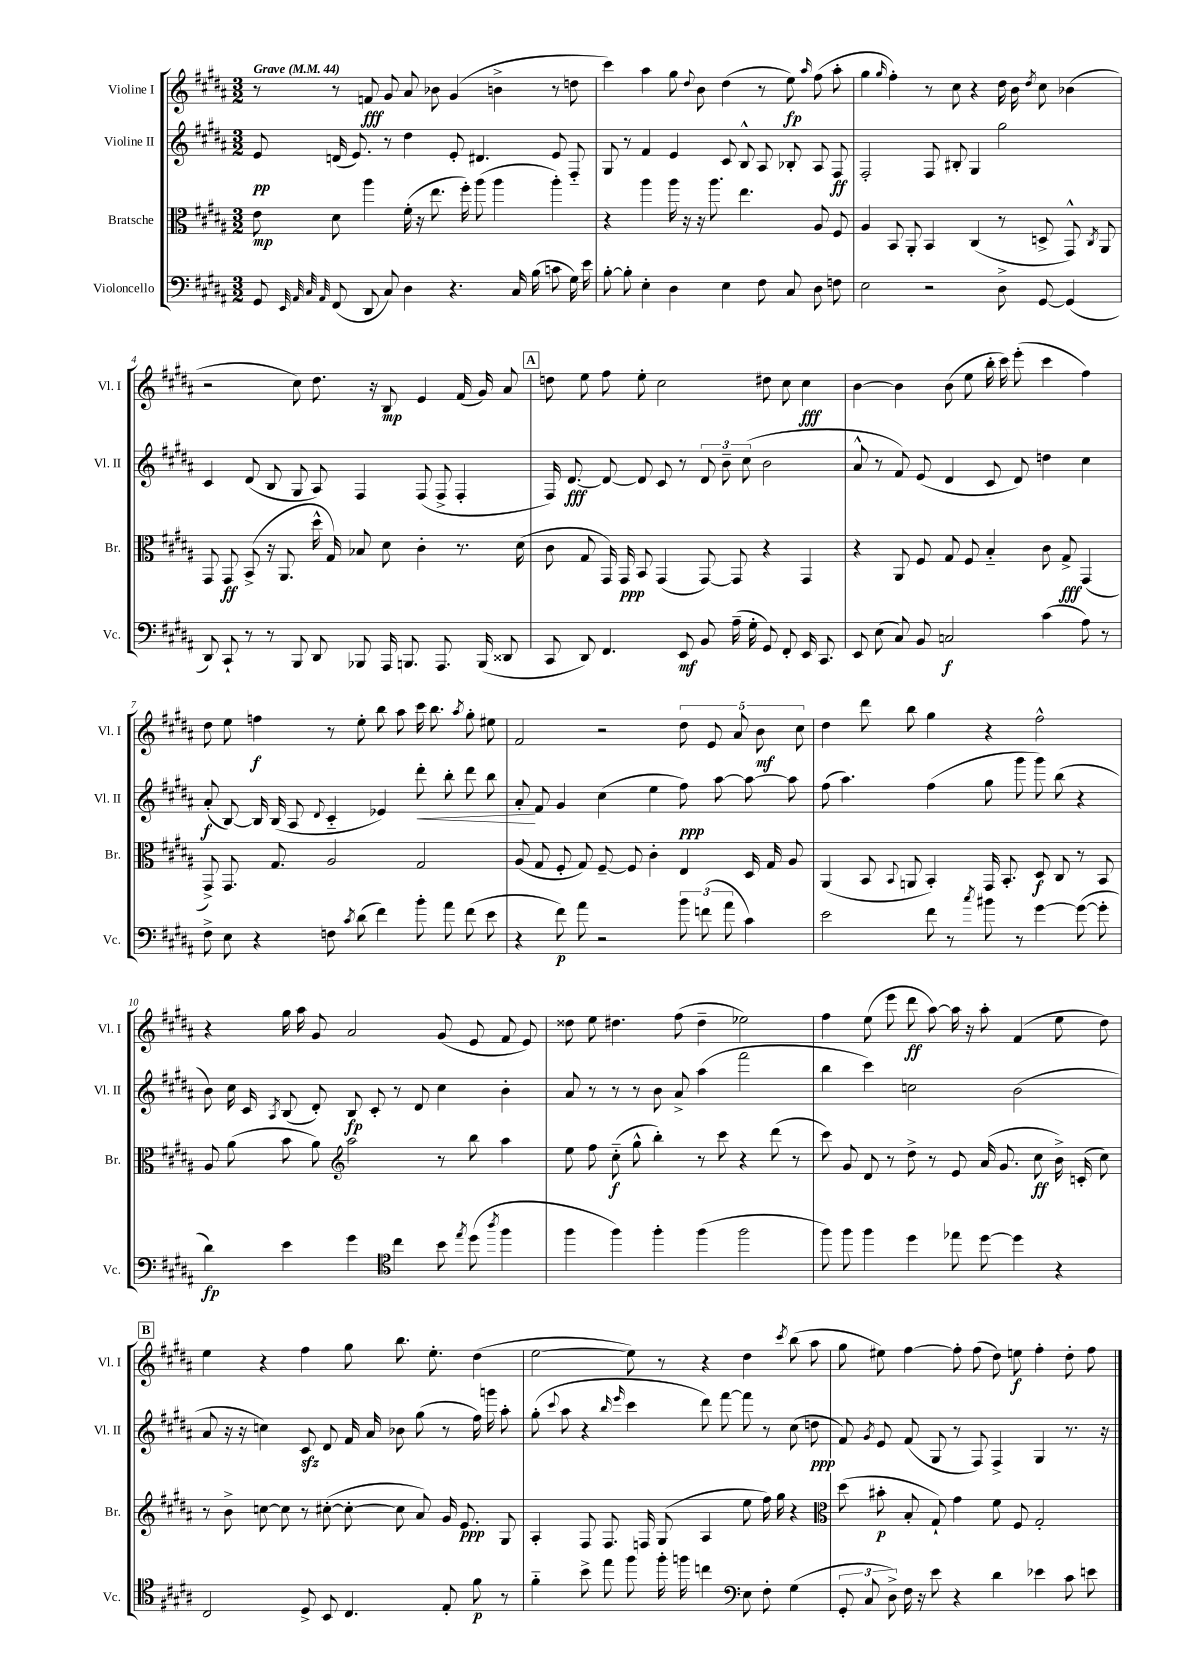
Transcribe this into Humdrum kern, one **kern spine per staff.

**kern	**kern	**kern	**kern
*staff4	*staff3	*staff2	*staff1
*clefF4	*clefC3	*clefG2	*clefG2
*k[f#c#g#d#a#]	*k[f#c#g#d#a#]	*k[f#c#g#d#a#]	*k[f#c#g#d#a#]
*M3/2	*M3/2	*M3/2	*M3/2
*MM44	*MM44	*MM44	*MM44
8GG#/	8e\	8e/	8r
32qqEE/	.	.	.
32qqAA#/	.	.	.
32qqC#/	.	.	.
32qqAA#/	.	.	.
(8FF#/	8d#\	(16d/	8r
.	.	8.e/)	.
8DD#/	4aa#\	.	8f/
8C#/)	.	8r	8g#/
4D#\	(16f#'\	4dd#\	8a#/
.	16r	.	.
.	8.ee\	.	8b-\
4.r	.	8e'/	(4g#/
.	16ff#'\)	.	.
.	(8aa#\	4.d#/	.
.	4aa#\	.	4b^\
16C#/	.	.	.
(16B\	.	.	.
8c\	4aa#'\)	8e/	8r
16G#\)	.	8F#'~/	8dd\
16e\	.	.	.
=	=	=	=
[8B'\	4r	8G#/	4ccc#\)
8B'\]	.	8r	.
4E'\	4aa#\	4f#/	4aa#\
4D#\	16aa#\	4e/	8gg#\
.	16r	.	.
.	.	.	8qqdd#/
.	16r	.	8b\
.	8.aa#\	.	.
4E\	.	8c#/	(4dd#\
.	4.ee\	8B^^/	.
8F#\	.	8A#/	8r
8C#/	.	8B-'/	8ee\)
.	.	.	16qqaa#/
8D#\	8A#/	8A#/	(8ff#\
8F\	8F#/	8F#/	8aa#'\
=	=	=	=
2E\	4A#/	2F#'/	4gg#\
.	.	.	16qqgg#/
.	8BB/	.	4ff#'\)
.	8AA#'/	.	.
2r	4BB/	8F#/	8r
.	.	8B#'/	8cc#\
.	(4C#/	4G#/	4r
8D#^\	8r	2gg#\	16dd#\
.	.	.	16b\
.	.	.	8qdd#/
[8GG#/	8D^/	.	8cc#\
(4GG#/]	8GG#^^/)	.	(4b-\
.	8qC#/	.	.
.	8AA#/	.	.
=	=	=	=
8DD#/)	8GG#/	4c#/	2r
8CC#`/	8GG#/	.	.
8r	(8BB^/	(8d#/	.
8r	16r	8B/	.
.	8.AA#/	.	.
8BBB/	.	8G#/	8cc#\)
8DD#/	16dd#^^\	8A#/)	8.dd#\
.	16G#/)	.	.
8BBB-/	8B-/	4F#/	.
.	.	.	16r
16AAA#/	8d#\	.	8B/
8.BBB/	.	.	.
.	4c#'\	(8F#/	4e/
8.AAA#/	.	8F#^/	.
.	8.r	4F#'/	(16f#/
(16BBB/	.	.	16g#/)
8DD##/	.	.	8a#/
.	(16d#\	.	.
=	=	=	=
8CC#/	8c#\	16F#/)	8dd\
.	.	[8.d#/	.
8DD#/)	8G#/	.	8ee\
4.FF#/	16GG#/)	8d#/_	8ff#\
.	16GG#/	.	.
.	8BB/	8d#/]	8ee'\
.	(4GG#/	8c#/	2cc#\
8EE/	.	8r	.
8BB/	[8GG#/)	12d#/	.
.	.	12b~\	.
(16A#~\	8GG#/]	.	.
.	.	(12cc#\	.
16G#'\	.	.	.
8GG#/)	4r	2b\	8dd#\
8FF#'/	.	.	8cc#\
16EE/	4GG#/	.	4cc#\
8.CC#/	.	.	.
=	=	=	=
8EE/	4r	8a#^^/	[4b\
(8E\	.	8r	.
8C#/)	8AA#/	8f#/)	4b\]
8BB/	8F#/	(8e/	.
2C/	8G#/	4d#/	(8b\
.	8F#/	.	8ee\
.	4B'~/	8c#/	16bb'\
.	.	.	16ccc#\)
.	.	8d#/)	(8eee'\
(4c#\	8c#\	4dd\	4ccc#\
.	8G#^/	.	.
8A#\)	(4GG#/	4cc#\	4ff#\)
8r	.	.	.
=	=	=	=
8F#^\	8GG#^/)	(8a#'/	8dd#\
8E\	8.GG#/	[8B/)	8ee\
4r	.	16B/]	4ff\
.	8.G#/	(16B/	.
.	.	8A#/	.
.	.	8qqd#/	.
8F\	2A#/	4c#'~/	8r
8qc#/	.	.	.
(8d#\	.	.	8ee'\
4f#\)	.	4e-/)	8bb\
.	.	.	8aa#\
8b'\	2G#/	8ddd#'\	16ccc#\
.	.	.	8.bb\
8a#\	.	8bb'\	.
.	.	.	8qaa#/
(8f#\	.	8ddd#\	8gg#'\
8e\	.	8bb\	8ee#\
=	=	=	=
4r	(8A#/	8a#'/	2f#/
.	8G#/	8f#/	.
8f#\)	8F#'/	4g#/	.
8a#\	8G#/)	.	.
2r	[8F#~/	(4cc#\	2r
.	8F#/]	.	.
.	4c#'\	4ee\	.
12b\	4E/	8ff#\)	10dd#\
(12f\	.	.	.
.	.	.	10e/
.	.	[8aa#\	.
12a#\	.	.	.
.	.	.	10a#/
4c#\)	16D#/	8aa#\_	.
.	.	.	10b\
.	16G#/	.	.
.	8A#/	8aa#\]	.
.	.	.	10cc#\
=	=	=	=
2e\	(4AA#/	(8ff#\	4dd#\
.	.	4.aa#\)	.
.	8BB/	.	8ddd#\
.	8qqBB/	.	.
.	8AA/	.	8bb\
8f#\	4BB'/)	(4ff#\	4gg#\
8r	.	.	.
8qcc#/	.	.	.
8b#\	16GG#/	8gg#\	4r
.	8.BB'/	.	.
8r	.	8ggg#\	.
[4g#\	8D#/	8ggg#\)	2ff#^^\
.	8C#/	(8bb\	.
(8g#\_	8r	4r	.
8g#'\]	8BB/	.	.
=	=	=	=
4d#\)	8A#/	8b\)	4r
.	(8a#\	16cc#\	.
.	.	16c#/	.
.	.	8qA#/	.
4e\	8b\	(8B/	16gg#\
.	.	.	16aa#\
.	8a#\)	8d#'/)	8g#/
*	*clefG2	*	*
4g#\	2aa#\	8B/	2a#/
.	.	8c#'/	.
*clefC4	*	*	*
4cc#\	.	8r	.
.	.	8d#/	.
8b\	8r	4cc#\	(8g#/
8qee/	.	.	.
(8dd#\	8bb\	.	8e/
8qaa#/	.	.	.
4ff#\	4aa#\	4b'\	8f#/
.	.	.	8e/)
=	=	=	=
4ff#\	8ee\	8a#/	8dd##\
.	8ff#\	8r	8ee\
4ff#\)	(8cc#'~\	8r	4.dd#\
.	8gg#^^\	8r	.
4ff#'\	4bb'\)	8b\	.
.	.	8a#^/	(8ff#\
(4ff#\	8r	(4aa#\	4dd#~\
.	8ccc#\	.	.
2ff#\	4r	2fff#\	2ee-\)
.	(8ddd#\	.	.
.	8r	.	.
=	=	=	=
8ff#\)	8ccc#\)	4bb\	4ff#\
8ff#\	8g#/	.	.
4ff#\	8d#/	4ccc#\)	(8ee\
.	8r	.	8eee\
4dd#\	8dd#^\	2cc\	8ddd#\
.	8r	.	[8aa#\)
8ee-\	8e/	.	16aa#\]
.	.	.	16r
[8dd#\	(16a#/	.	8aa#'\
.	8.g#/	.	.
4dd#\]	.	(2b\	(4f#/
.	8cc#\	.	.
4r	16b^\)	.	8ee\
.	(16c'/	.	.
.	8cc#\)	.	8dd#\)
=	=	=	=
2C#/	8r	8a#/	4ee\
.	8b^\	16r	.
.	.	16r	.
.	[8cc\	4cc\)	4r
.	8cc\]	.	.
8D#^/	8r	8c#/	4ff#\
8BB/	([8cc#'\	8d#/	.
4.C#/	8cc#'\_	16f#/	8gg#\
.	.	16a#/	.
.	8cc#\]	8b-\	8.bb\
.	8a#/)	(8gg#\	.
.	.	.	8.ee'\
8E'/	16g#/	8r	.
.	8.e/	.	.
8f#\	.	16ff#\)	(4dd#\
.	.	16ggg\	.
8r	8G#/	8aa#'\	.
=	=	=	=
4f#'~\	4A#'/	(8gg#'\	[2ee\
.	.	8qqccc#/	.
.	.	8aa#\	.
8b^\	8F#/	4r	.
8ee\	8.F#/	.	.
.	.	16qqbb/	.
.	.	16qqeee/	.
8ff#\	.	4ccc#\	8ee\])
.	16F/	.	.
16ff#'\	(8G#/	.	8r
16ff\	.	.	.
4cc\	4A#/	8ddd#\)	4r
.	.	[8fff#\	.
*clefF4	*	*	*
8E\	8ee\	8fff#\]	4dd#\
8F#'\	16ff#\)	8r	.
.	16gg#\	.	.
.	.	.	8qccc#/
(4G#\	4r	(8cc#\	(8bb\
.	.	8dd\	8aa#\
=	=	=	=
*	*clefC3	*	*
12GG#'/	(8dd#\	8f#/)	8gg#\
12C#/	.	.	.
.	.	8qg#/	.
.	8b#'\	8e/	8ee#\)
12D#^\)	.	.	.
16F#\	8B'/	(8f#/	[4ff#\
16r	.	.	.
8e\	8G#`/)	8G#/	.
4r	4g#\	8r	8ff#'\]
.	.	8F#/)	(8ff#\
4d#\	8f#\	4F#^/	8dd#\)
.	8F#/	.	8ee\
4e-\	2G#'/	4G#/	4ff#'\
8c#\	.	8.r	8dd#'\
8e\	.	.	8ff#\
.	.	16r	.
==	==	==	==
*-	*-	*-	*-
